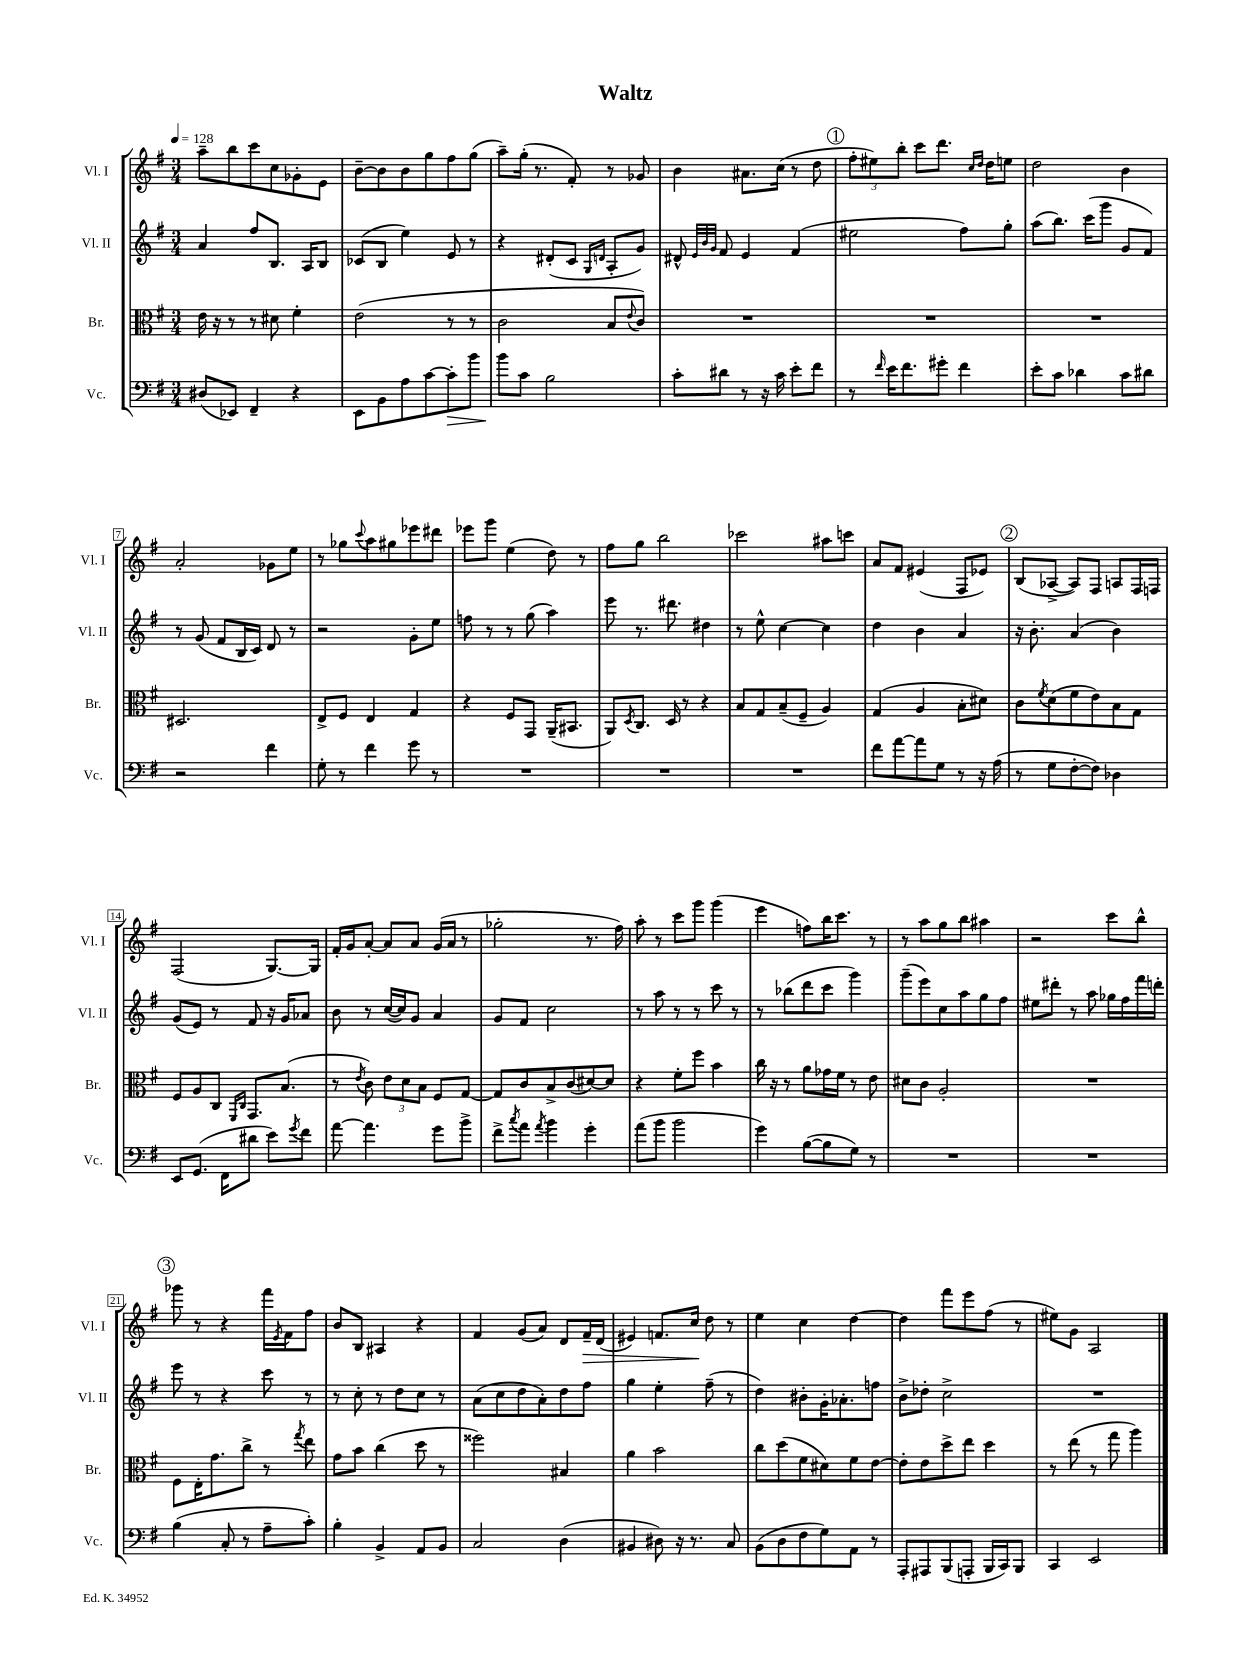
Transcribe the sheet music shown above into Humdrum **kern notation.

**kern	**kern	**kern	**kern
*staff4	*staff3	*staff2	*staff1
*clefF4	*clefC3	*clefG2	*clefG2
*k[f#]	*k[f#]	*k[f#]	*k[f#]
*M3/4	*M3/4	*M3/4	*M3/4
*MM128	*MM128	*MM128	*MM128
(8D#	16e	4a	8aa~
.	16r	.	.
8EE-)	8r	.	8bb
4FF#~	8r	8ff#	8ccc
.	8d#	8.B	8cc
4r	4f#'	.	8g-'
.	.	16A	.
.	.	8B	8e
=	=	=	=
8EE	(2e	(8c-	[8b~
8BB	.	8B	8b]
8A	.	4ee)	8b
[8c	.	.	8gg
8c']	8r	8e	8ff#
8b	8r	8r	(8gg
=	=	=	=
8b	2c	4r	8aa~)
8c	.	.	(16gg'
.	.	.	8.r
2B	.	(8d#'	.
.	.	8c	8f#')
.	.	16qqG	.
.	.	16qqd	.
.	8B	8A'	8r
.	8qqe	.	.
.	8c)	8g)	8g-
=	=	=	=
8c'	2.r	8d#^^	4b
.	.	32qqe	.
.	.	32qqb	.
.	.	32qqg	.
8d#	.	8f#	.
8r	.	4e	8.a#
16r	.	.	.
16c	.	.	(16cc
8e'	.	(4f#	8r
8f#	.	.	8dd
=	=	=	=
8r	2.r	2ee#	12ff#'
.	.	.	12ee#)
16qqf#	.	.	.
16e	.	.	.
.	.	.	12bb'
8.f#	.	.	.
.	.	.	8ccc
8g#'	.	.	8.ddd
4f#	.	8ff#)	.
.	.	.	16qqcc
.	.	.	16qqdd
.	.	.	16dd
.	.	8gg'	8ee
=	=	=	=
8e'	2.r	(8aa	2dd
8c	.	8.bb)	.
4d-	.	.	.
.	.	(16ccc	.
.	.	8ggg	.
8c	.	8g	4b
8d#	.	8f#)	.
=	=	=	=
2r	2.D#	8r	2a'
.	.	(8g	.
.	.	8f#	.
.	.	16B	.
.	.	16c)	.
4f#	.	8d	8g-
.	.	8r	8ee
=	=	=	=
8G'	8E^	2r	8r
8r	8F#	.	8gg-
.	.	.	8qqccc
4f#	4E	.	8aa
.	.	.	8gg#
8g	4G	8g'	8eee-
8r	.	8ee	8ddd#
=	=	=	=
2.r	4r	8ff	8eee-
.	.	8r	8ggg
.	8F#	8r	(4ee
.	8GG	(8gg	.
.	(16AA~	4aa)	8dd)
.	8.BB#	.	.
.	.	.	8r
=	=	=	=
2.r	8AA)	8eee	8ff#
.	8qD	.	.
.	8.C	8.r	8gg
.	.	.	2bb
.	16D	8.ddd#	.
.	8r	.	.
.	4r	4dd#	.
=	=	=	=
2.r	8B	8r	2ccc-
.	8G	8ee^^	.
.	(8B~	[4cc	.
.	8F#~	.	.
.	4A)	4cc]	8aa#
.	.	.	8ccc
=	=	=	=
8f#	(4G	4dd	8a
[8a	.	.	8f#
8a]	4A	4b	(4e#
8G	.	.	.
8r	8B'	4a	8F#
16r	8d#)	.	8e-)
(16A	.	.	.
=	=	=	=
8r	8c	16r	(8B
.	.	8.b'	.
.	8qf#	.	.
8G	(8d	.	[8A-^
[8F#'	8f#	(4a	8A-])
8F#])	8e)	.	8F#
4D-	8B	4b)	8A
.	8G	.	16F#
.	.	.	16F
=	=	=	=
8EE	8F#	(8g	(2F#
(8.GG	8A	8e)	.
.	8C	8r	.
16FF#	.	.	.
.	16qqFF#	.	.
.	16qqC	.	.
8d#	8.GG	8f#	.
8e)	.	16r	[8.G)
.	(8.B	16g	.
8qg	.	.	.
8f#	.	8a-	.
.	.	.	16G]
=	=	=	=
[8a	8r	8b	16f#'
.	.	.	16g
.	8qe	.	.
4.a]	8c)	8r	[8a'
.	12e	([16cc	8a]
.	.	16cc])	.
.	12d	.	.
.	.	8g	8a
.	12B	.	.
8g	8F#	4a	(16g
.	.	.	16a
8b^	[8G	.	8r
=	=	=	=
8f#^	8G]	8g	2gg-'
8qcc	.	.	.
8a	8c	8f#	.
8qa	.	.	.
4b	8B^	2cc	.
.	(8c	.	.
4g'	[8d#)	.	8.r
.	8d#]	.	.
.	.	.	16ff#)
=	=	=	=
(8a	4r	8r	8aa'
8b	.	8aa	8r
2b	8f#'	8r	8ccc
.	8ff#	8r	8ggg
.	4b	8ccc	(4ggg
.	.	8r	.
=	=	=	=
4g)	16cc	8r	4eee
.	16r	.	.
.	8r	(8bb-	.
([8B	8a	8ddd	8ff)
8B]	16g-	8ccc	16bb
.	16f#	.	8.ccc
8G)	8r	4ggg)	.
8r	8e	.	8r
=	=	=	=
2.r	8d#	(8ggg~	8r
.	8c	8eee)	8aa
.	2A'	8cc	8gg
.	.	8aa	8bb
.	.	8gg	4aa#
.	.	8ff#	.
=	=	=	=
2.r	2.r	8ee#	2r
.	.	8ddd#'	.
.	.	8r	.
.	.	8aa	.
.	.	16gg-	8ccc
.	.	16ff#	.
.	.	16fff#	8bb^^
.	.	16ddd'	.
=	=	=	=
(4B	8F#	8eee	8ggg-
.	16E'	8r	8r
.	8.g	.	.
8C'	.	4r	4r
8r	8cc^	.	.
8A~	8r	8ccc	16fff#
.	.	.	8qe
.	.	.	16f#
.	8qgg	.	.
8c')	8ee	8r	8ff#
=	=	=	=
4B'	8g	8r	8b
.	8b	8cc'	8B
4BB^	(4cc	8r	4A#
.	.	8dd	.
8AA	8dd	8cc	4r
8BB	8r	8r	.
=	=	=	=
2C	2ff##)	(8a	4f#
.	.	8cc	.
.	.	8dd	(8g
.	.	8a')	8a)
(4D	4B#	8dd	8d
.	.	8ff#	16f#~
.	.	.	(16d
=	=	=	=
4BB#	4a	4gg	4e#)
8D#)	2b	4ee'	8.f
16r	.	.	.
8.r	.	.	16cc
.	.	(8ff#~	8dd
8C	.	8r	8r
=	=	=	=
(8BB	8cc	4dd)	4ee
8D	(8dd	.	.
8F#	8f#	8b#'	4cc
8G)	8d#)	16g'	.
.	.	8.a-'	.
8AA	8f#	.	[4dd
8r	[8e	8ff	.
=	=	=	=
8AAA'	8e']	8b^	4dd]
8AAA#	8e	8dd-'	.
(8BBB	8dd^	2cc^	8fff#
8AAA'	8ee	.	8eee
16BBB	4dd	.	(8ff#
16CC)	.	.	.
8BBB	.	.	8r
=	=	=	=
4CC	8r	2.r	8ee#)
.	(8ee	.	8g
2EE	8r	.	2A
.	8gg	.	.
.	4aa)	.	.
==	==	==	==
*-	*-	*-	*-
